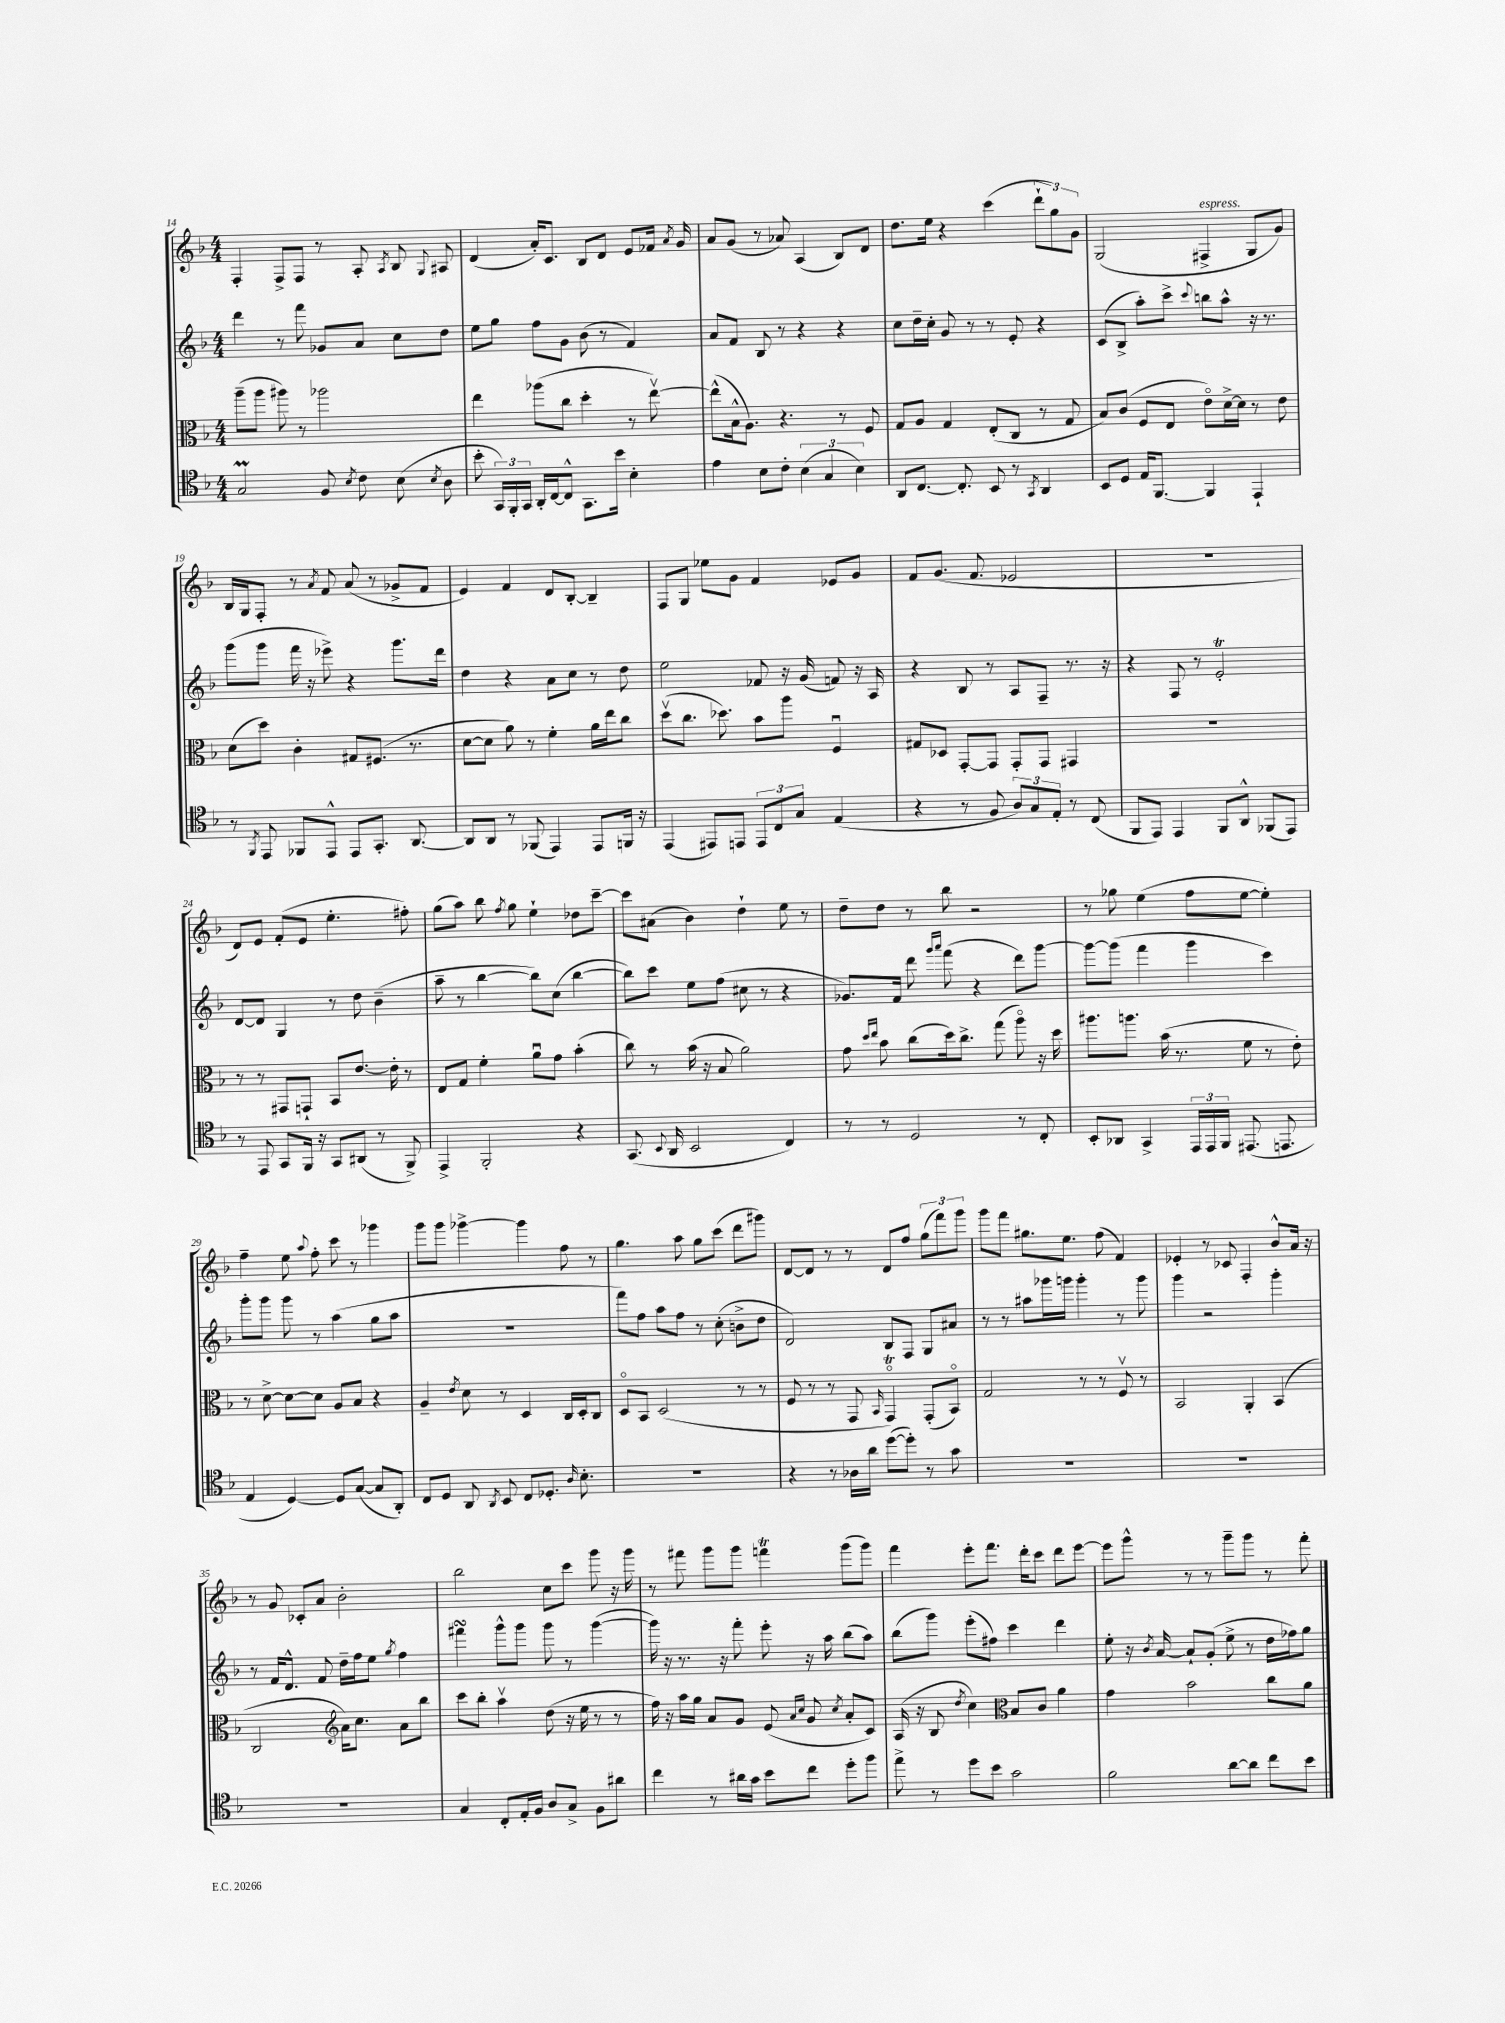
<<
\new StaffGroup <<
\new Staff = "s0" {
    \clef treble \key f \major \numericTimeSignature \time 4/4
    \autoBeamOff f4-. f8[-> f8] r8 a8-. \acciaccatura { a8 } bes8 \appoggiatura { g8 } ais8 |
    d'4( a'16[-.) c'8.] bes8[ d'8] e'8[ fes'16] \acciaccatura { a'8 } g'16 |
    a'8[ g'8]( r8 aes'8) a4( bes8[) d'8] |
    d''8.[ e''16] r4 c'''4( \tuplet 3/2 { d'''8[-! g''8) g'8] } |
    g2( fis4->^\markup { \italic "espress." } g8[ g'8]) |
    bes16[ g16 f8]-. r8 \acciaccatura { a'8 } f'8 a'8( r8 ges'8[-> f'8] |
    e'4) f'4 d'8[ bes8]~-. bes4-- |
    f8[ g8] ees''8[ g'8] f'4 ees'8[ g'8] |
    f'8[ g'8.]( f'8. ees'2 |
    R1 |
    d'8[) e'8] f'8[-.( e'8] e''4.-. fis''8-.) |
    g''8[( a''8]) bes''8 \acciaccatura { f''8 } g''8 e''4-! des''8[ c'''8]~-- |
    c'''8[ ais'8]( bes'4) d''4-! e''8 r8 |
    d''8[-- d''8] r8 bes''8 r2 |
    r8 ges''8 e''4( f''8[ e''8]~ e''4-.) |
    f''4-- e''8 \appoggiatura { a''8 } f''8-. c'''8 r8 ges'''4 |
    g'''8[ g'''8] ges'''4~-> ges'''4 f''8 r8 |
    g''4. a''8 g''8[ c'''8]( d'''8[ gis'''8]) |
    d'8[~ d'8] r8 r8 d'8[ f''8] \tuplet 3/2 { g''8[( f'''8) g'''8] } |
    g'''8[ f'''8] gis''8.[ e''8.] f''8( f'4) |
    ees'4-. r8 ces'8 f4-. bes'8[-^ a'16] r16 |
    r8 g'8 ces'8[-. a'8] bes'2-. |
    bes''2 c''8[ c'''8] g'''8 r16 g'''16 |
    r8 fis'''8 g'''8[ g'''8] f'''4\trill g'''8[( g'''8]) |
    f'''4 e'''8[-. f'''8.] d'''16[-. c'''8] d'''8[ e'''8]~ |
    e'''8[ g'''8]-^ r8 r8 g'''8[-- g'''8] r8 f'''8-. \bar "|." |
}
\new Staff = "s1" {
    \clef treble \key f \major \numericTimeSignature \time 4/4
    \autoBeamOff d'''4 r8 f'''8 ges'8[ a'8] c''8[ d''8] |
    e''8[ g''8] f''8[ g'8] bes'8( r8 f'4) |
    a'8[ f'8] bes8 r8 r4 r4 |
    c''8[ d''16-- c''16]-. g'8 r8 r8 e'8-. r4 |
    c'8[( bes8]-> a''8[-.) c'''8]-> \appoggiatura { c'''8 } b''8[ a''8]-^ r16 r8. |
    g'''8[( g'''8] f'''16 r16 ees'''8->) r4 g'''8.[ d'''16] |
    d''4 r4 a'8[ c''8] r8 d''8 |
    e''2 fes'8 r16 g'16( f'8) r16 a16 |
    r4 bes8 r8 a8[ f8]-- r8. r16 |
    r4 f8 r8 e'2-.\trill |
    d'8[~ d'8] g4 r8 d''8 bes'4--( |
    a''8-- r8 bes''4~ bes''8[) c''8]( bes''4~ |
    bes''8[) c'''8] e''8[ f''8]( cis''8 r8 r4 |
    ges'8.[) f'16] d'''8 \grace { g'''16[ a'''16] } f'''8( r4 d'''8[) g'''8]~ |
    g'''8[~ g'''8]( f'''4 g'''4 c'''4) |
    g'''8[-. g'''8] g'''8 r8 a''4( g''8[ a''8] |
    R1 |
    f'''8[) f''8] a''8[ f''8] r8 c''8-.( b'8[-> d''8] |
    d'2) bes8[ f8] g8[ ais'8] |
    r8 r8 ais''8[ ges'''16 g'''16] g'''4-. r8 g'''8 |
    g'''4 r2 g'''4-. |
    r8 f'16[ d'8.]-^ f'8 d''16[-- f''16 e''8] \acciaccatura { g''8 } f''4 |
    fis'''4\turn g'''8[-^ g'''8] g'''8 r8 g'''4~( |
    g'''16) r16 r8. r16 f'''8-. e'''8-. r16 a''16 bes''8[( a''8]) |
    bes''8[( g'''8]) e'''8[-.( fis''8]) c'''4 d'''4 |
    e''8-. r16 \acciaccatura { bes'8 } a'16~ a'8[-! g'8]-.( e''8-> r8 d''16[ fes''16) g''8] \bar "|." |
}
\new Staff = "s2" {
    \clef alto \key f \major \numericTimeSignature \time 4/4
    \autoBeamOff a''8[--( a''8] ais''8) r8 aes''2 |
    e''4 aes''8[( c''8] d''4-. r8 e''8~\upbow) |
    e''8[-^( bes16-^ a8.]) r4. r8 f8 |
    g8[ a8] g4 e8[-.( c8] r8 g8 |
    bes8[) c'8]( f8[ e8] e'8[\flageolet) d'16~-> d'16] r8 e'8 |
    d'8[( d''8]) c'4-. gis8[ fis8.]( r8. |
    d'8[~ d'8] a'8) r8 f'4-. a'16[ e''16 c''8] |
    d''8[\upbow( c''8.] des''8.) bes'8[ a''8] f4\downbow |
    gis8[ des8] g,8[~-. g,8] g,8[-. g,8] gis,4 |
    R1 |
    r8 r8 gis,8[ g,8]-! bes,8[ e'8.]~ e'16-. r8 |
    e8[ g8] f'4-. a'8[\downbow g'8] bes'4-.( |
    c''8) r8 bes'16( r16 bes8 a'2) |
    g'8 \grace { d''16[ e''16] } bes'8 c''8[( d''16) c''8.]-> g''8( a''8\flageolet) r16 d''16 |
    ais''8.[ a''8.] bes'16( r8. f'8 r8 e'8-.) |
    r8 d'8~-> d'8[~ d'8] a8[ bes8] r4 |
    a4-- \acciaccatura { e'8 } d'8 r8 d4 c16[ d16-. c8] |
    d8[\flageolet bes,8] d2( r8 r8 |
    f8 r8 r8 g,8 \grace { bes,16 } g,4\flageolet\trill) g,8[-.( bes,8]\flageolet) |
    g2 r8 r8 f8\upbow r8 |
    bes,2 a,4-. bes,4( |
    c2 \clef treble a'16[) c''8.] a'8[ bes''8] |
    c'''8[ bes''8]-. a''4\upbow d''8( r16 e''16 r8 r8 |
    f''16) r16 a''16[ g''16] a'8[ g'8] e'8( \grace { a'16[ c''16] } g'8 \acciaccatura { c''8 } a'8[-. c'8]) |
    a16( r16 bes8 \acciaccatura { d''8 } c''4) \clef alto bes8[ c'8] a'4 |
    g'4 bes'2 c''8[ a'8] \bar "|." |
}
\new Staff = "s3" {
    \clef tenor \key f \major \numericTimeSignature \time 4/4
    \autoBeamOff g2\prall f8 \acciaccatura { bes8 } c'8 bes8( \acciaccatura { bes8 } a8 |
    bes'8-. \tuplet 3/2 { g,16[) f,16-. g,16] } a,16[-. c16~ c8]-^ g,8.[ bes'16] bes4-. |
    e'4 bes8[ c'8]-. \tuplet 3/2 { bes4( g4 bes4) } |
    a,8[ c8.]~ c8.-. bes,8 r8 \acciaccatura { g,8 } a,4 |
    bes,8[ d8] e16[ f,8.]~ f,4 e,4-! |
    r8 \acciaccatura { f,8 } e,8 fes,8[ e,8]-^ e,8[ g,8.]-. a,8.~ |
    a,8[ a,8] r8 fes,8( e,4) e,8[ f,16] r16 |
    e,4( eis,8[) e,8] \tuplet 3/2 { e,8[ c8 g8] } e4( |
    r4 r8 f8 \tuplet 3/2 { a8[) g8 e8]-. } r8 c8( |
    f,8[ e,8]) e,4 f,8[ a,8]-^ fes,8[( e,8]) |
    r8 e,8 g,8[ f,16] r16 g,8[ ais,8]( r8 f,8->) |
    e,4-> f,2-. r4 |
    g,8.( \appoggiatura { bes,8 } a,16 bes,2 c4) |
    r8 r8 d2 r8 c8-. |
    bes,8[-. aes,8] g,4-> \tuplet 3/2 { e,16[ e,16 f,16] } eis,8.( e,8. |
    e4 d4~) d8[ g8]~( g8[ a,8]-.) |
    c8[ d8] a,8 \acciaccatura { a,8 } bes,8 c8[ des8.]-. \grace { a16 } bes8.-. |
    R1 |
    r4 r8 aes16[ a'16] d''8[~( d''8]-.) r8 g'8 |
    R1 |
    R1 |
    R1 |
    g4 c8[-. e16-. f16] a8[ g8]-> f8[ ais'8] |
    c''4 r8 ais'16[ g'16] bes'8[ c''8] d''8[-. f''8] |
    e''8-> r8 d''8[ bes'8] g'2 |
    f'2 a'8[~ a'8] c''8[ bes'8] \bar "|." |
}
>>
>>
\layout { \context { \Score currentBarNumber = #14 } }
